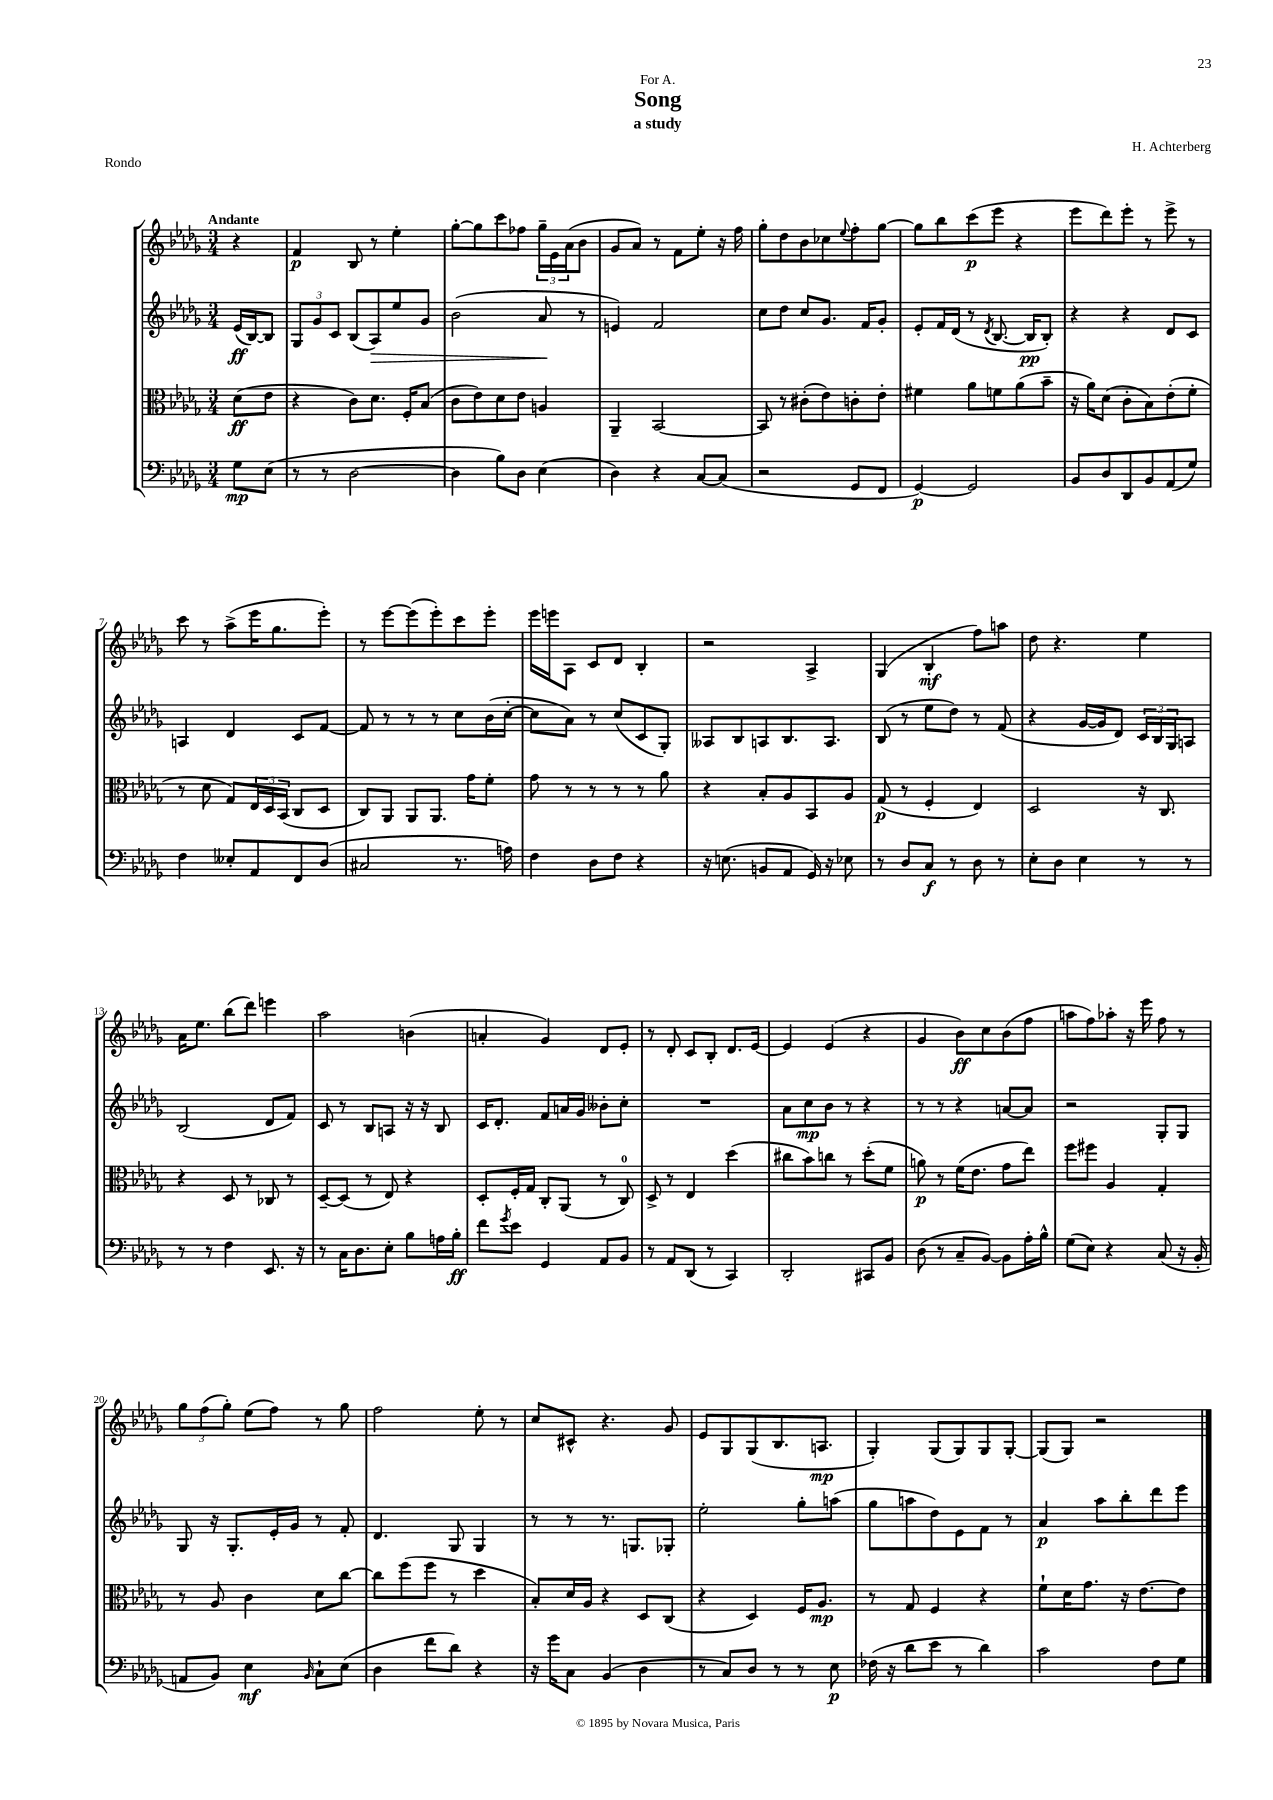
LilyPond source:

\header { title = "Song" composer = "H. Achterberg" subtitle = "a study" dedication = "For A." piece = "Rondo" }
<<
\new StaffGroup <<
\new Staff = "s0" {
    \clef treble \key des \major \numericTimeSignature \time 3/4 \partial 4 \tempo "Andante"
    r4 |
    f'4\p bes8 r8 ees''4-. |
    ges''8~-. ges''8 c'''8 fes''8 \tuplet 3/2 { ges''16-- ees'16 aes'16( } bes'8 |
    ges'8 aes'8) r8 f'8 ees''8-. r16 f''16 |
    ges''8-. des''8 bes'8 ces''8 \appoggiatura { ees''8 } f''8-. ges''8~ |
    ges''8 bes''8 c'''8\p( ees'''8 r4 |
    ees'''8 des'''8) ees'''8-. r8 ees'''8-> r8 |
    c'''8 r8 aes''8->( ees'''16 ges''8. ees'''8-.) |
    r8 ees'''8~ ees'''8( ees'''8-.) c'''8 ees'''8-. |
    ees'''16 e'''16 aes8 c'8 des'8 bes4-. |
    r2 aes4-> |
    ges4( bes4-.\mf f''8) a''8 |
    des''8 r4. ees''4 |
    aes'16 ees''8. bes''8( des'''8) e'''4 |
    aes''2 b'4( |
    a'4-. ges'4) des'8 ees'8-. |
    r8 des'8-. c'8 bes8-. des'8. ees'16~ |
    ees'4 ees'4( r4 |
    ges'4 bes'8\ff) c''8 bes'8( f''8 |
    a''8 f''8) aes''8-. r16 ees'''16 f''8 r8 |
    \tuplet 3/2 { ges''8 f''8( ges''8-.) } ees''8( f''8) r8 ges''8 |
    f''2 ees''8-. r8 |
    c''8 cis'8-^ r4. ges'8 |
    ees'8 ges8 ges8( bes8. a8.\mp |
    ges4-.) ges8( ges8) ges8 ges8~-. |
    ges8( ges8) r2 \bar "|." |
}
\new Staff = "s1" {
    \clef treble \key des \major \numericTimeSignature \time 3/4 \partial 4
    ees'16\ff( bes16~) bes8 |
    \tuplet 3/2 { ges8 ges'8 c'8 } bes8( aes8\>) ees''8 ges'8 |
    bes'2( aes'8\! r8 |
    e'4) f'2 |
    c''8 des''8 c''8 ges'8. f'16 ges'8-. |
    ees'8-. f'16 des'16( r8 \acciaccatura { des'8 } bes8.~ bes16\pp bes8-.) |
    r4 r4 des'8 c'8 |
    a4 des'4 c'8 f'8~ |
    f'8 r8 r8 r8 c''8 bes'16( c''16~-. |
    c''8 aes'8) r8 c''8( c'8 ges8-.) |
    aeses8 bes8 a8 bes8. a8. |
    bes8( r8 ees''8 des''8) r8 f'8( |
    r4 ges'16~ ges'16 des'8) \tuplet 3/2 { c'16 bes16 ges16 } a8 |
    bes2( des'8 f'8) |
    c'8 r8 bes8 a8 r16 r16 bes8 |
    c'16 des'8.-. f'8 a'16 ges'16 beses'8-. c''8-. |
    R2. |
    aes'8 c''8\mp bes'8 r8 r4 |
    r8 r8 r4 a'8~ a'8 |
    r2 ges8-. ges8 |
    ges8 r16 ges8.-. ees'16-. ges'16 r8 f'8-. |
    des'4. ges8 ges4 |
    r8 r8 r8. g8. ges8-. |
    ees''2-. ges''8-. a''8( |
    ges''8 a''8 des''8) ees'8 f'8 r8 |
    aes'4\p aes''8 bes''8-. des'''8 ees'''8 \bar "|." |
}
\new Staff = "s2" {
    \clef alto \key des \major \numericTimeSignature \time 3/4 \partial 4
    des'8\ff( ees'8 |
    r4 c'8) des'8. f16-. bes8( |
    c'8 ees'8) des'8 ees'8 a4 |
    aes,4-- bes,2~ |
    bes,8 r8 cis'8-.( ees'8) c'8-. ees'8-. |
    fis'4 aes'8 f'8 aes'8( bes'8-- |
    r16 aes'16) des'8( c'8-. bes8) ees'8-.( f'8-. |
    r8 des'8 ges8) \tuplet 3/2 { ees16 des16 bes,16( } c8 des8 |
    c8) aes,8 aes,8 aes,8. ges'16 f'8-. |
    ges'8 r8 r8 r8 r8 aes'8 |
    r4 bes8-. aes8 bes,8 aes8 |
    ges8\p( r8 f4-. ees4) |
    des2 r16 c8. |
    r4 des8 r8 ces8 r8 |
    des8~-- des8( r8 ees8) r4 |
    des8-. f16-. ges16 c8-. aes,8( r8 c8-0) |
    des8-> r8 ees4 des''4( |
    cis''8 bes'8) c''8 r8 des''8-.( f'8 |
    a'8\p) r8 f'16( ees'8. ges'8 ees''8) |
    f''8 fis''8 aes4 ges4-. |
    r8 aes8 c'4 des'8 c''8~ |
    c''8 f''8( f''8 r8 des''4 |
    bes8-.) des'16 aes16 r4 des8 c8( |
    r4 des4) f16 aes8.\mp |
    r8 ges8 f4 r4 |
    f'8-! des'16 ges'8. r16 ees'8.~ ees'8 \bar "|." |
}
\new Staff = "s3" {
    \clef bass \key des \major \numericTimeSignature \time 3/4 \partial 4
    ges8\mp ees8( |
    r8 r8 des2~ |
    des4 bes8) des8 ees4( |
    des4) r4 c8~ c8( |
    r2 ges,8 f,8 |
    ges,4~\p) ges,2 |
    bes,8 des8 des,8 bes,8 aes,8( ges8) |
    f4 eeses8-. aes,8 f,8 des8( |
    cis2 r8. a16) |
    f4 des8 f8 r4 |
    r16 e8.( b,8 aes,8 ges,16) r16 ees8 |
    r8 des8 c8\f r8 des8 r8 |
    ees8-. des8 ees4 r8 r8 |
    r8 r8 f4 ees,8. r16 |
    r8 c16 des8. ees8-. bes8 a16 bes16-.\ff |
    f'8 \acciaccatura { ges'8 } ees'8 ges,4 aes,8 bes,8 |
    r8 aes,8 des,8( r8 c,4) |
    des,2-. cis,8 bes,8 |
    des8( r8 c8-- bes,8~) bes,8 aes16-. bes16-^ |
    ges8( ees8) r4 c8( r16 bes,16-. |
    a,8 bes,8) ees4\mf \grace { bes,16 } c8-! ees8( |
    des4 f'8 des'8) r4 |
    r16 ges'16 c8 bes,4( des4 |
    r8 c8) des8 r8 r8 ees8\p |
    fes16( r16 des'8 ees'8 r8 des'4) |
    c'2 f8 ges8 \bar "|." |
}
>>
>>
